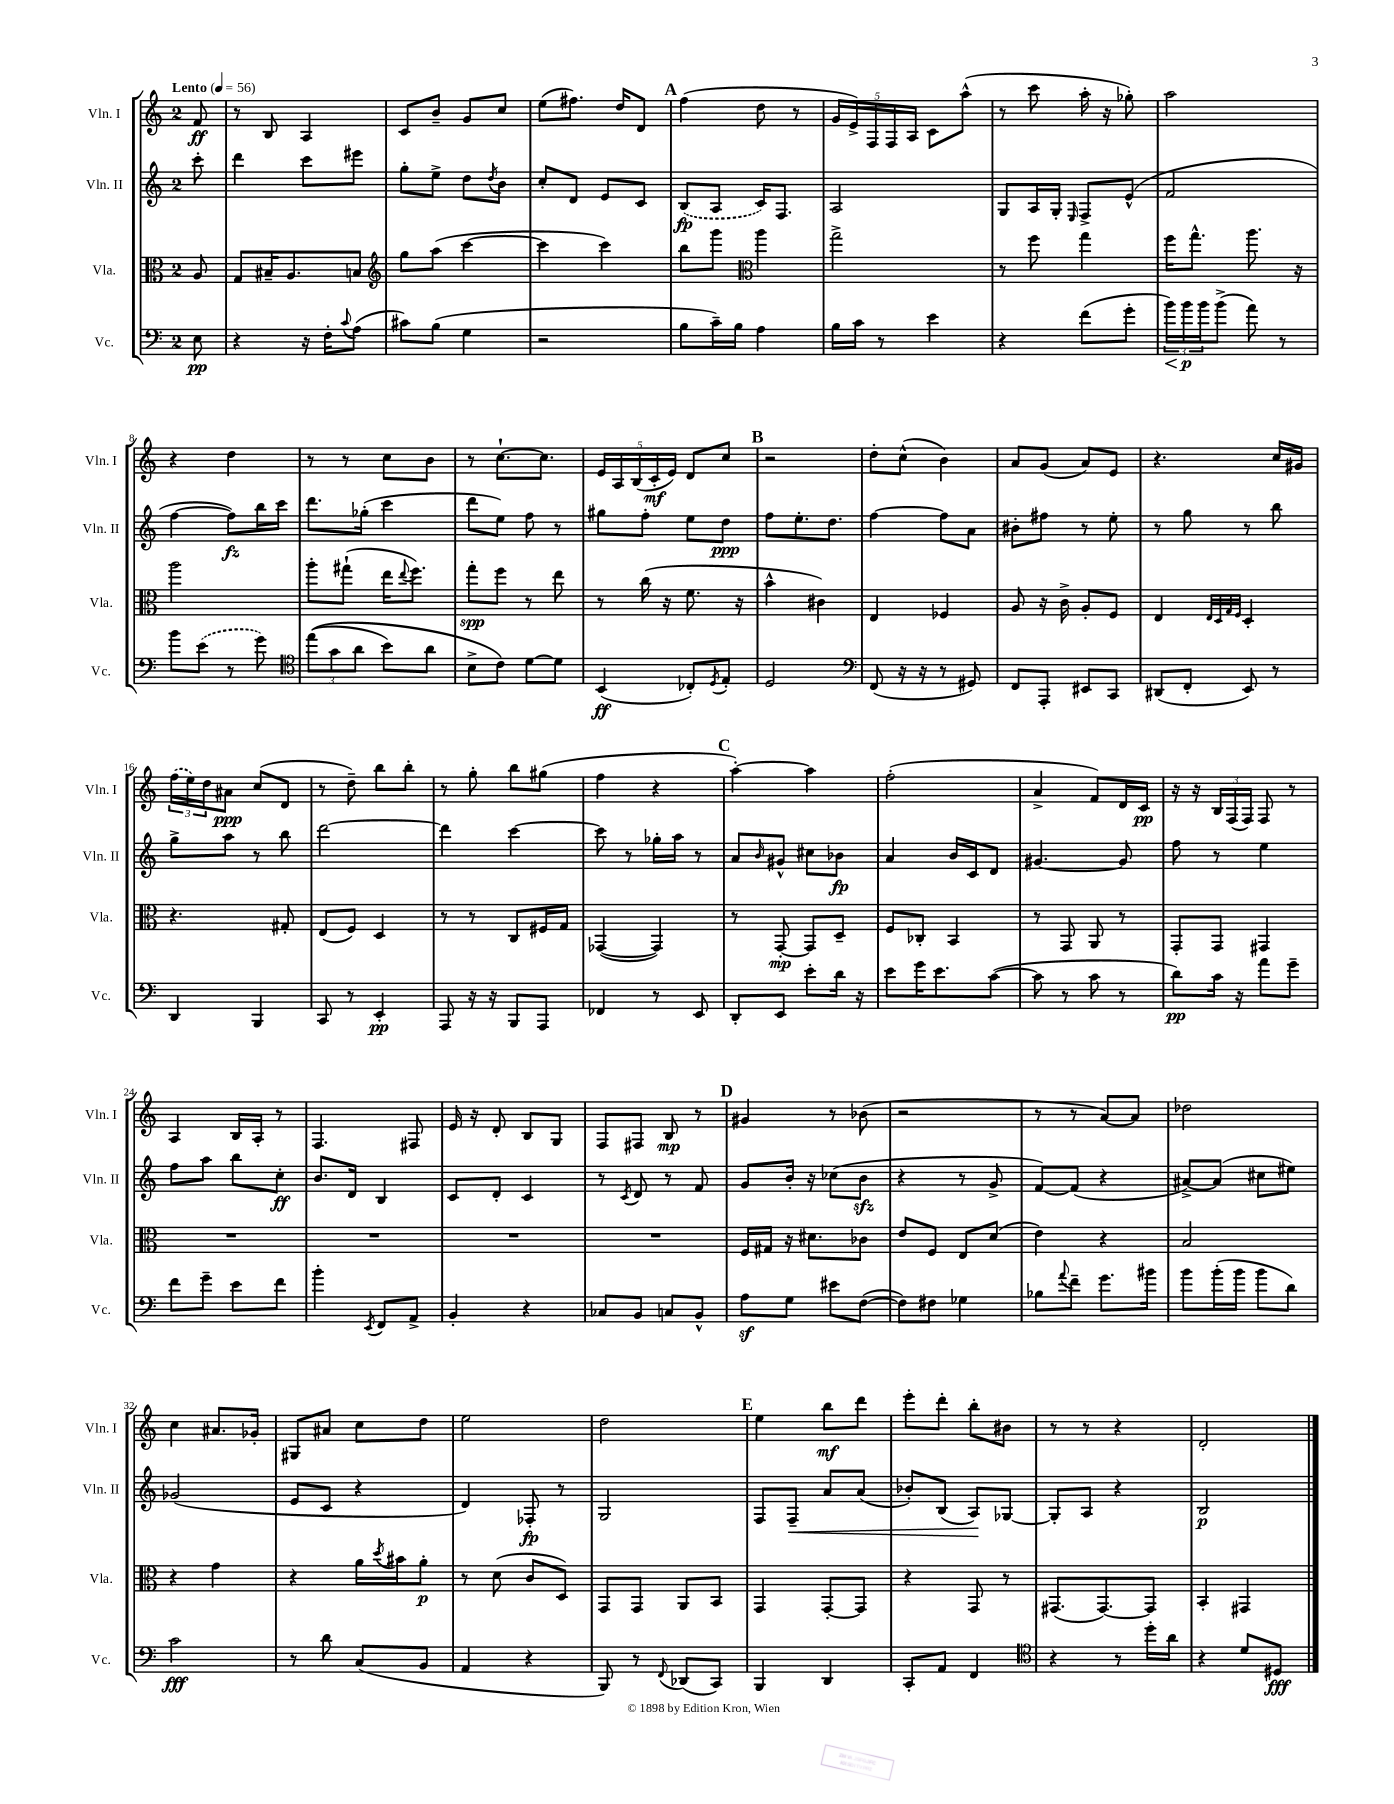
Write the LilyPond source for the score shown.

<<
\new StaffGroup <<
\new Staff = "s0" \with { instrumentName = "Vln. I" shortInstrumentName = "Vln. I" } {
    \clef treble \key c \major \once \override Staff.TimeSignature.style = #'single-digit \time 2/4 \partial 8 \tempo "Lento" 4 = 56
    f'8\ff |
    r8 b8 a4 |
    c'8 b'8-- g'8 c''8 |
    e''8( fis''8.) d''16 d'8 |
    \mark \markup { \bold "A" } f''4( d''8 r8 |
    \tuplet 5/4 { g'16 e'16->) f16 f16 a16 } c'8 a''8-^( |
    r8 c'''8 a''16-. r16 ges''8-.) |
    a''2 |
    r4 d''4 |
    r8 r8 c''8 b'8 |
    r8 c''8.~-! c''8. |
    \tuplet 5/4 { e'16 a16 b16( c'16-.\mf e'16) } d'8 c''8 |
    \mark \markup { \bold "B" } r2 |
    d''8-. c''8-^( b'4) |
    a'8 g'8( a'8) e'8 |
    r4. c''16 gis'16 |
    \tuplet 3/2 { \once \slurDashed f''16( e''16) d''16 } ais'8\ppp c''8( d'8 |
    r8 d''8--) b''8 b''8-. |
    r8 g''8-. b''8 gis''8( |
    f''4 r4 |
    \mark \markup { \bold "C" } a''4~-.) a''4 |
    f''2-.( |
    a'4-> f'8) d'16 c'16\pp |
    r16 r16 \tuplet 3/2 { b16 f16( f16) } f8 r8 |
    a4 b16 a16-. r8 |
    f4. fis8 |
    e'16 r16 d'8-. b8 g8 |
    f8 fis8 b8\mp r8 |
    \mark \markup { \bold "D" } gis'4 r8 bes'8( |
    r2 |
    r8 r8 a'8~) a'8 |
    des''2 |
    c''4 ais'8. ges'16-. |
    gis8 ais'8 c''8 d''8 |
    e''2 |
    d''2 |
    \mark \markup { \bold "E" } e''4 b''8\mf d'''8 |
    e'''8-. d'''8-. b''8-. bis'8 |
    r8 r8 r4 |
    d'2-. \bar "|." |
}
\new Staff = "s1" \with { instrumentName = "Vln. II" shortInstrumentName = "Vln. II" } {
    \clef treble \key c \major \once \override Staff.TimeSignature.style = #'single-digit \time 2/4 \partial 8
    c'''8-. |
    d'''4 c'''8 eis'''8 |
    g''8-. e''8-> d''8 \acciaccatura { d''8 } b'8 |
    c''8-. d'8 e'8 c'8 |
    \mark \markup { \bold "A" } \once \slurDashed b8\fp( a8 c'16) f8. |
    a2 |
    g8 a16 g16-. \grace { e16 } f8-> e'8-^( |
    f'2 |
    f''4~ f''8\fz) b''16 c'''16 |
    d'''8. ges''16-.( c'''4 |
    d'''8 e''8) f''8 r8 |
    gis''8 f''8-. e''8 d''8\ppp |
    \mark \markup { \bold "B" } f''8 e''8.-. d''8. |
    f''4~ f''8 a'8 |
    bis'8-. fis''8 r8 e''8-. |
    r8 g''8 r8 b''8 |
    g''8-> a''8 r8 b''8 |
    d'''2~ |
    d'''4 c'''4~ |
    c'''8 r8 ges''16-. a''16 r8 |
    \mark \markup { \bold "C" } a'8 \grace { b'16 } gis'8-^ cis''8 bes'8\fp |
    a'4 b'16 c'16 d'8 |
    gis'4.~ gis'8 |
    f''8 r8 e''4 |
    f''8 a''8 b''8 c''8-.\ff |
    b'8. d'16 b4 |
    c'8 d'8-. c'4 |
    r8 \acciaccatura { c'8 } d'8 r8 f'8 |
    \mark \markup { \bold "D" } g'8 b'16-. r16 ces''8( b'8\sfz |
    r4 r8 g'8-> |
    f'8~) f'8( r4 |
    ais'8~->) ais'8( cis''8 eis''8) |
    ges'2( |
    e'8 c'8 r4 |
    d'4) fes8-.\fp r8 |
    g2 |
    \mark \markup { \bold "E" } f8 f8--\< a'8 a'8( |
    bes'8-.) b8( a8\!) ges8~ |
    ges8-. a8 r4 |
    b2\p \bar "|." |
}
\new Staff = "s2" \with { instrumentName = "Vla." shortInstrumentName = "Vla." } {
    \clef alto \key c \major \once \override Staff.TimeSignature.style = #'single-digit \time 2/4 \partial 8
    a8 |
    g8 bis16-- a8. b8 |
    \clef treble g''8 a''8( c'''4~ |
    c'''4 c'''4) |
    \mark \markup { \bold "A" } b''8 g'''8 \clef alto a''4 |
    g''2-> |
    r8 f''8 g''4 |
    f''16 g''8.-^ a''8. r16 |
    a''2 |
    a''8-. gis''8-!( e''16 \appoggiatura { e''8 } f''8.) |
    g''8-.\spp f''8 r8 e''8 |
    r8 c''16( r16 f'8. r16 |
    \mark \markup { \bold "B" } b'4-^ cis'4) |
    e4 fes4 |
    a8 r16 c'16-> a8-. f8 |
    e4 \grace { e32 d32 g32 f32 } d4-. |
    r4. gis8-. |
    e8( f8) d4 |
    r8 r8 c8 fis16 g16 |
    ges,4~( ges,4) |
    \mark \markup { \bold "C" } r8 g,8~-.\mp g,8 d8-- |
    f8 ces8-. b,4 |
    r8 g,8 a,8 r8 |
    g,8-. g,8 gis,4 |
    R2 |
    R2 |
    R2 |
    R2 |
    \mark \markup { \bold "D" } f16 gis16 r16 dis'8. ces'8 |
    e'8 f8 e8 d'8( |
    e'4) r4 |
    b2 |
    r4 g'4 |
    r4 a'16 \acciaccatura { d''8 } bis'16 a'8-.\p |
    r8 d'8( c'8 d8) |
    g,8 g,8 a,8 b,8 |
    \mark \markup { \bold "E" } g,4 g,8~-. g,8 |
    r4 g,8 r8 |
    gis,8.( gis,8.~) gis,8 |
    b,4-. gis,4 \bar "|." |
}
\new Staff = "s3" \with { instrumentName = "Vc." shortInstrumentName = "Vc." } {
    \clef bass \key c \major \once \override Staff.TimeSignature.style = #'single-digit \time 2/4 \partial 8
    e8\pp |
    r4 r16 f16-. \appoggiatura { c'8 } a8( |
    cis'8) b8( g4 |
    r2 |
    \mark \markup { \bold "A" } b8 c'16--) b16 a4 |
    b16 c'16 r8 e'4 |
    r4 f'8( g'8-. |
    \tuplet 3/2 { b'16\<) b'16\p\! b'16 } b'8->( a'8) r8 |
    b'8 \once \slurDashed e'8( r8 g'8) |
    \clef tenor \tuplet 3/2 { e''8(\( g'8 a'8 } b'8) a'8 |
    b8-> c'8\) d'8~ d'8 |
    b,4\ff( ces8-.) \acciaccatura { d8 } e8-. |
    \mark \markup { \bold "B" } d2 |
    \clef bass f,8( r16 r16 r8 gis,8) |
    f,8 a,,8-. eis,8 c,8 |
    dis,8( f,8-. e,8) r8 |
    d,4 b,,4 |
    c,8 r8 e,4-.\pp |
    a,,8 r16 r16 b,,8 a,,8 |
    fes,4 r8 e,8 |
    \mark \markup { \bold "C" } d,8-. e,8 e'8-. d'16 r16 |
    e'8 g'16 e'8. c'8~( |
    c'8 r8 c'8 r8 |
    d'8\pp) c'16 r16 a'8 g'8-- |
    f'8 g'8-- e'8 f'8 |
    b'4-. \acciaccatura { e,8 } f,8 a,8-> |
    b,4-. r4 |
    ces8 b,8 c8 b,8-^ |
    \mark \markup { \bold "D" } a8\sf g8 eis'8 f8~( |
    f8) fis8 ges4 |
    bes8 \appoggiatura { a'8 } f'8-- g'8. bis'16 |
    b'8 b'16-.( b'16 b'8 d'8) |
    c'2\fff |
    r8 d'8 c8( b,8 |
    a,4 r4 |
    b,,8) r8 \appoggiatura { f,8 } des,8( c,8) |
    \mark \markup { \bold "E" } b,,4 d,4 |
    c,8-. a,8 f,4 |
    \clef tenor r4 r8 d''16-. a'16 |
    r4 d'8 dis8\fff \bar "|." |
}
>>
>>
